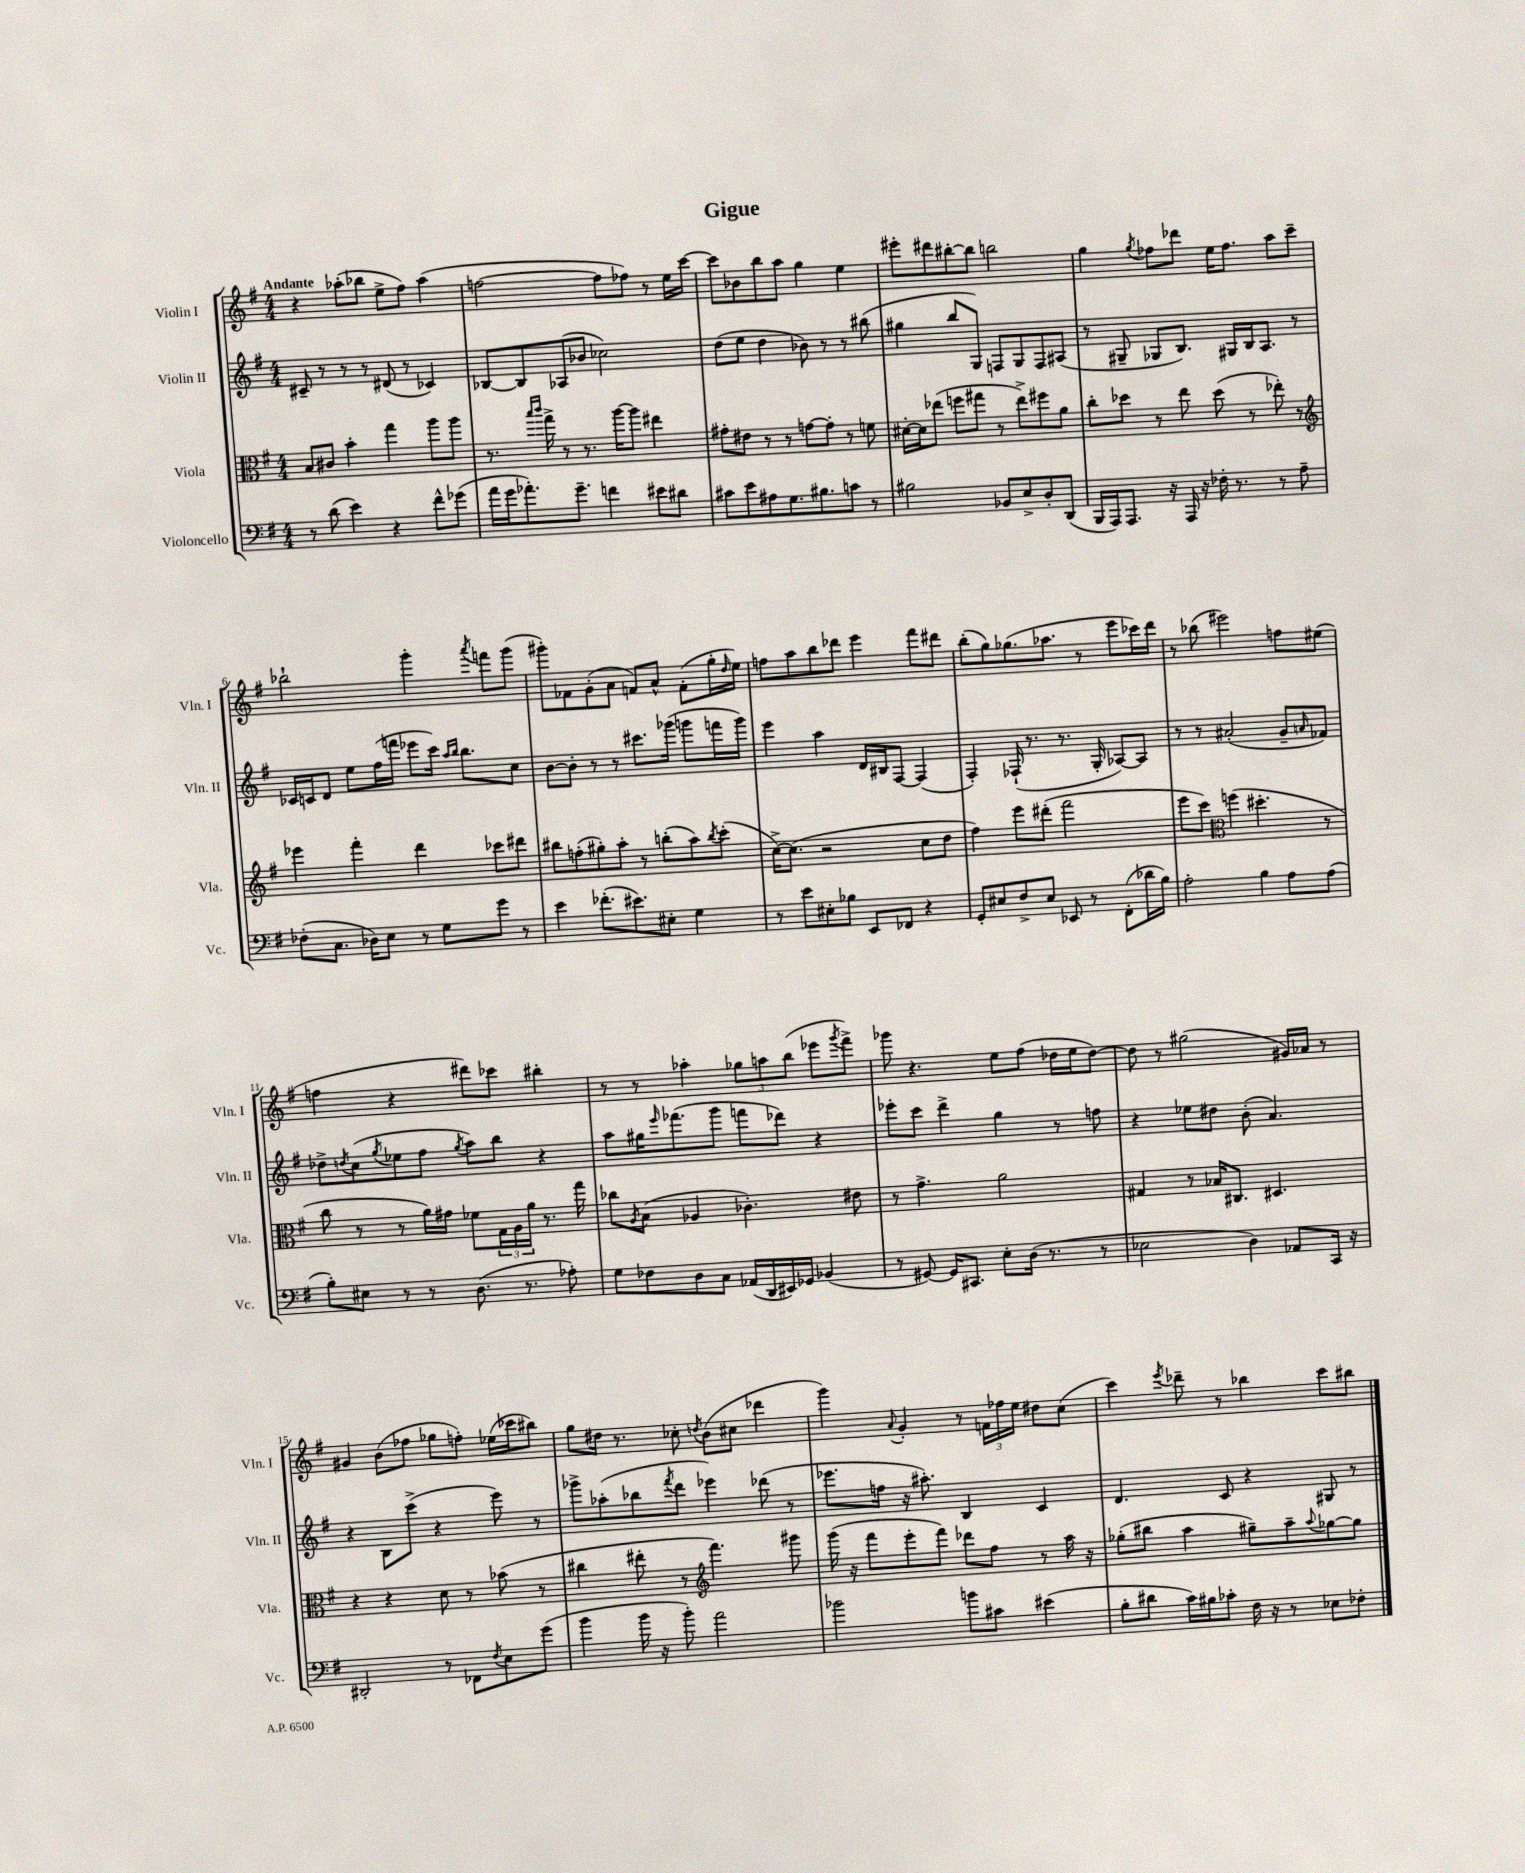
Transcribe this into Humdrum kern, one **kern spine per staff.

**kern	**kern	**kern	**kern
*staff4	*staff3	*staff2	*staff1
*clefF4	*clefC3	*clefG2	*clefG2
*k[f#]	*k[f#]	*k[f#]	*k[f#]
*M4/4	*M4/4	*M4/4	*M4/4
8r	8B	8c#~	4r
(8d	8c#	8r	.
4e)	4b'	8r	(8aa-'
.	.	8r	8bb-
4r	4gg	(8d#	8ee^
.	.	8r	8ff#)
8f#^^	8aa	4c-)	(4aa-
(8g-	8aa	.	.
=	=	=	=
16a	8.r	[8B-	[2ff
16g	.	.	.
8.a-')	.	8B-]	.
.	16qqbb	.	.
.	16qqccc	.	.
.	16gg^	.	.
.	8r	(8A-	.
8.g~	.	.	.
.	8.r	8b-	.
4f	.	2cc-)	8ff]
.	[16aa	.	.
.	8aa]	.	8ff-)
8e#	4ee#	.	8r
8d#	.	.	16ee
.	.	.	[16ccc
=	=	=	=
8c#	8g#'	(8dd	8ccc]
8e	8e#	8ee	8b-
8A#	8r	4dd	8bb
8.G	8r	.	8aa
.	[8g	8b-)	4gg
8.B#	.	.	.
.	8g']	8r	.
8c	8r	8r	4ee
8r	8f	(8bb#	.
=	=	=	=
2B#	[16d#'	4gg#	8eee#'
.	16d#]	.	.
.	(8ee-	.	8ddd#
.	8ff	8bb	[8bb#'
.	8gg#	8G)	8bb#]
8BB-	8r	8F	2bb
8E^	8ee-^)	8G	.
8D'	8ff#	8F	.
(8DD	8a	(8A#	.
=	=	=	=
16BBB	8cc'	8r	4gg
16AAA)	.	.	.
8.AAA	8dd-	8G#~	.
.	.	.	8qgg
.	8r	8G-	8ff-
16r	.	.	.
16AAA	8ee	8.B)	8ddd-
16r	.	.	.
16F-'	(8dd-	.	16ee
8.r	.	16G#	8.ff-
.	8r	16B	.
.	.	8.A	.
8r	8ee-')	.	8aa
8A~	8r	8r	8ccc~
=	=	=	=
*	*clefG2	*	*
(8F-'	4eee-	16c-	2bb-`
.	.	16c	.
8.C	.	8d	.
.	4fff#'	8ee	.
16D-)	.	.	.
8E	.	(16ff#	.
.	.	16fff	.
8r	4ddd	8eee-	4ggg'
8G	.	16ccc)	.
.	.	16qqaa	.
.	.	16qqbb	.
.	.	8.bb	.
.	.	.	8qaaa
8g	8ccc-	.	8fff
8r	8ddd#	8cc	(8ggg
=	=	=	=
4e	8bb#	[8b	8ggg#')
.	(8ff'	8b']	8f-
(8.f-'	8gg#')	8r	(8g'
.	8aa'	8r	8a
8.e#)	.	.	.
.	8r	8.ccc#	8f)
8E#'	(8bb'	.	8a^^
.	.	(16ggg-	.
4G	8aa)	8ggg	(8f'
.	8qbb	.	.
.	(8ccc'	16fff	16gg'
.	.	.	16qqdd
.	.	16ggg)	16ee)
=	=	=	=
8r	[16cc^)	4eee	8ff
.	(8.cc]	.	.
8e	.	.	8aa
8E#'	2r	4aa	8bb
8B-	.	.	8ddd-
8EE	.	16d	4eee
.	.	16B#	.
8FF-	.	[8F#	.
4r	8cc	(4F#]	8fff#
.	8dd	.	8ddd#
=	=	=	=
8GG'	4ff#)	4F#')	(8bb'
8E#	.	.	8gg)
8F#^	8eee	(16F-`	(8.gg-
.	.	8.r	.
8E#	(8ddd#'	.	.
.	.	.	8.aa-
8EE-	2fff#	8.r	.
8r	.	.	8r
.	.	16G'	.
(8FF#'	.	[8A-)	8eee
16d-	.	8A-]	16ccc-)
16B)	.	.	16ddd
=	=	=	=
2A'	8eee	8r	8r
.	8ccc)	8r	(8bb-
*	*clefC3	*	*
.	(4ff	(2a#'	2eee#)
4B	4.dd#'	.	.
8A	.	8g~	8ff
.	.	16qqa	.
(8A	8r	8f-)	(8ee#
=	=	=	=
8B')	8cc	8dd-^	4ff
.	.	8qdd	.
8E#	8r	(8cc	.
.	.	8qgg	.
8r	8r	8ee-	4r
8r	16a)	8ff#	.
.	16g#	.	.
.	.	8qgg	.
(8.D	8f-	8aa)	8ddd#)
.	24G	8bb	8ccc-
.	24A	.	.
8.r	.	.	.
.	24a	.	.
.	8.r	4r	4bb#'
8A-')	.	.	.
.	16gg	.	.
=	=	=	=
8G	8cc-	8aa	8r
.	8qA	.	.
8F-	(8B	16gg#	8r
.	.	16qqeee	.
.	.	(8.fff-	.
8D	4A-	.	4aa-'
8C	.	8ggg	.
(16AA-	4.c-')	8fff	12gg-
16DD	.	.	.
.	.	.	12aa
16EE#)	.	8ddd-)	.
.	.	.	(12bb
16GG-	.	.	.
(4BB-	.	4r	8eee-
.	.	.	8qggg
.	8e#	.	8fff#^)
=	=	=	=
8r	8r	8eee-'	8ggg-
[8GG#)	4.g^	8ccc	4.r
16GG#]	.	4ddd^	.
8.CC#	.	.	.
8E'	2a	4gg	8ee
(16D	.	.	(8ff#
8.r	.	.	.
.	.	8r	16dd-
.	.	.	16ee
8r	.	8ff	[8dd-)
=	=	=	=
2E-	4G#	4r	8dd-]
.	.	.	8r
.	8r	8ee-	(2gg#
.	16B-	8dd#	.
.	8.C#	.	.
4D)	.	(8b'	.
.	4.D#	4.a)	.
8AA-	.	.	16g#)
.	.	.	16a-
16CC	.	.	8r
16r	.	.	.
=	=	=	=
2DD#'	4r	4r	4g#
.	4r	8B	(8b
.	.	(8ccc^	8ff-
8r	8d	4r	8gg-
8FF-	8r	.	8ff')
8qF#	.	.	.
8E	(8b-	8eee)	(16ee-
.	.	.	16ccc-
(8g	8r	8r	8bb#)
=	=	=	=
4b	4cc#	8ggg-^	8gg
.	.	(8aa-'	16dd#
.	.	.	8.r
16b	8ee#'	8bb-	.
16r	.	.	.
.	.	8qfff#	.
8b')	8r	8ddd	8cc-'
*	*clefG2	*	*
.	.	.	8qdd
2a	4.fff#)	4eee-)	(8b
.	.	.	8cc#
.	.	(8ddd-	4ddd-
.	8ggg#	8r	.
=	=	=	=
2b-	(16ggg	8.eee-	4ggg)
.	16r	.	.
.	8fff#	.	.
.	.	16ff	.
.	.	.	8qqa
.	8eee'	16r	4g'
.	.	8.aa#')	.
.	8fff#)	.	.
8b	8ddd-	4B	8r
8c#	8ff#	.	24f
.	.	.	24ff-
.	.	.	24ee
(4e#	8r	4c	8dd#
.	16aa	.	(8cc
.	16r	.	.
=	=	=	=
8B'	(8gg-'	4.d	4ccc)
8d#	8bb#	.	.
.	.	.	8qeee
16c)	4aa	.	8ddd-~
16B#	.	.	.
8c-'	.	8c	8r
16F#	8gg#~)	4r	4bb-
16r	.	.	.
8r	8aa~	.	.
.	8qqaa	.	.
8E-	[8gg-	8G#	8ccc
8F-'	8gg-]	8r	8bb#
==	==	==	==
*-	*-	*-	*-
